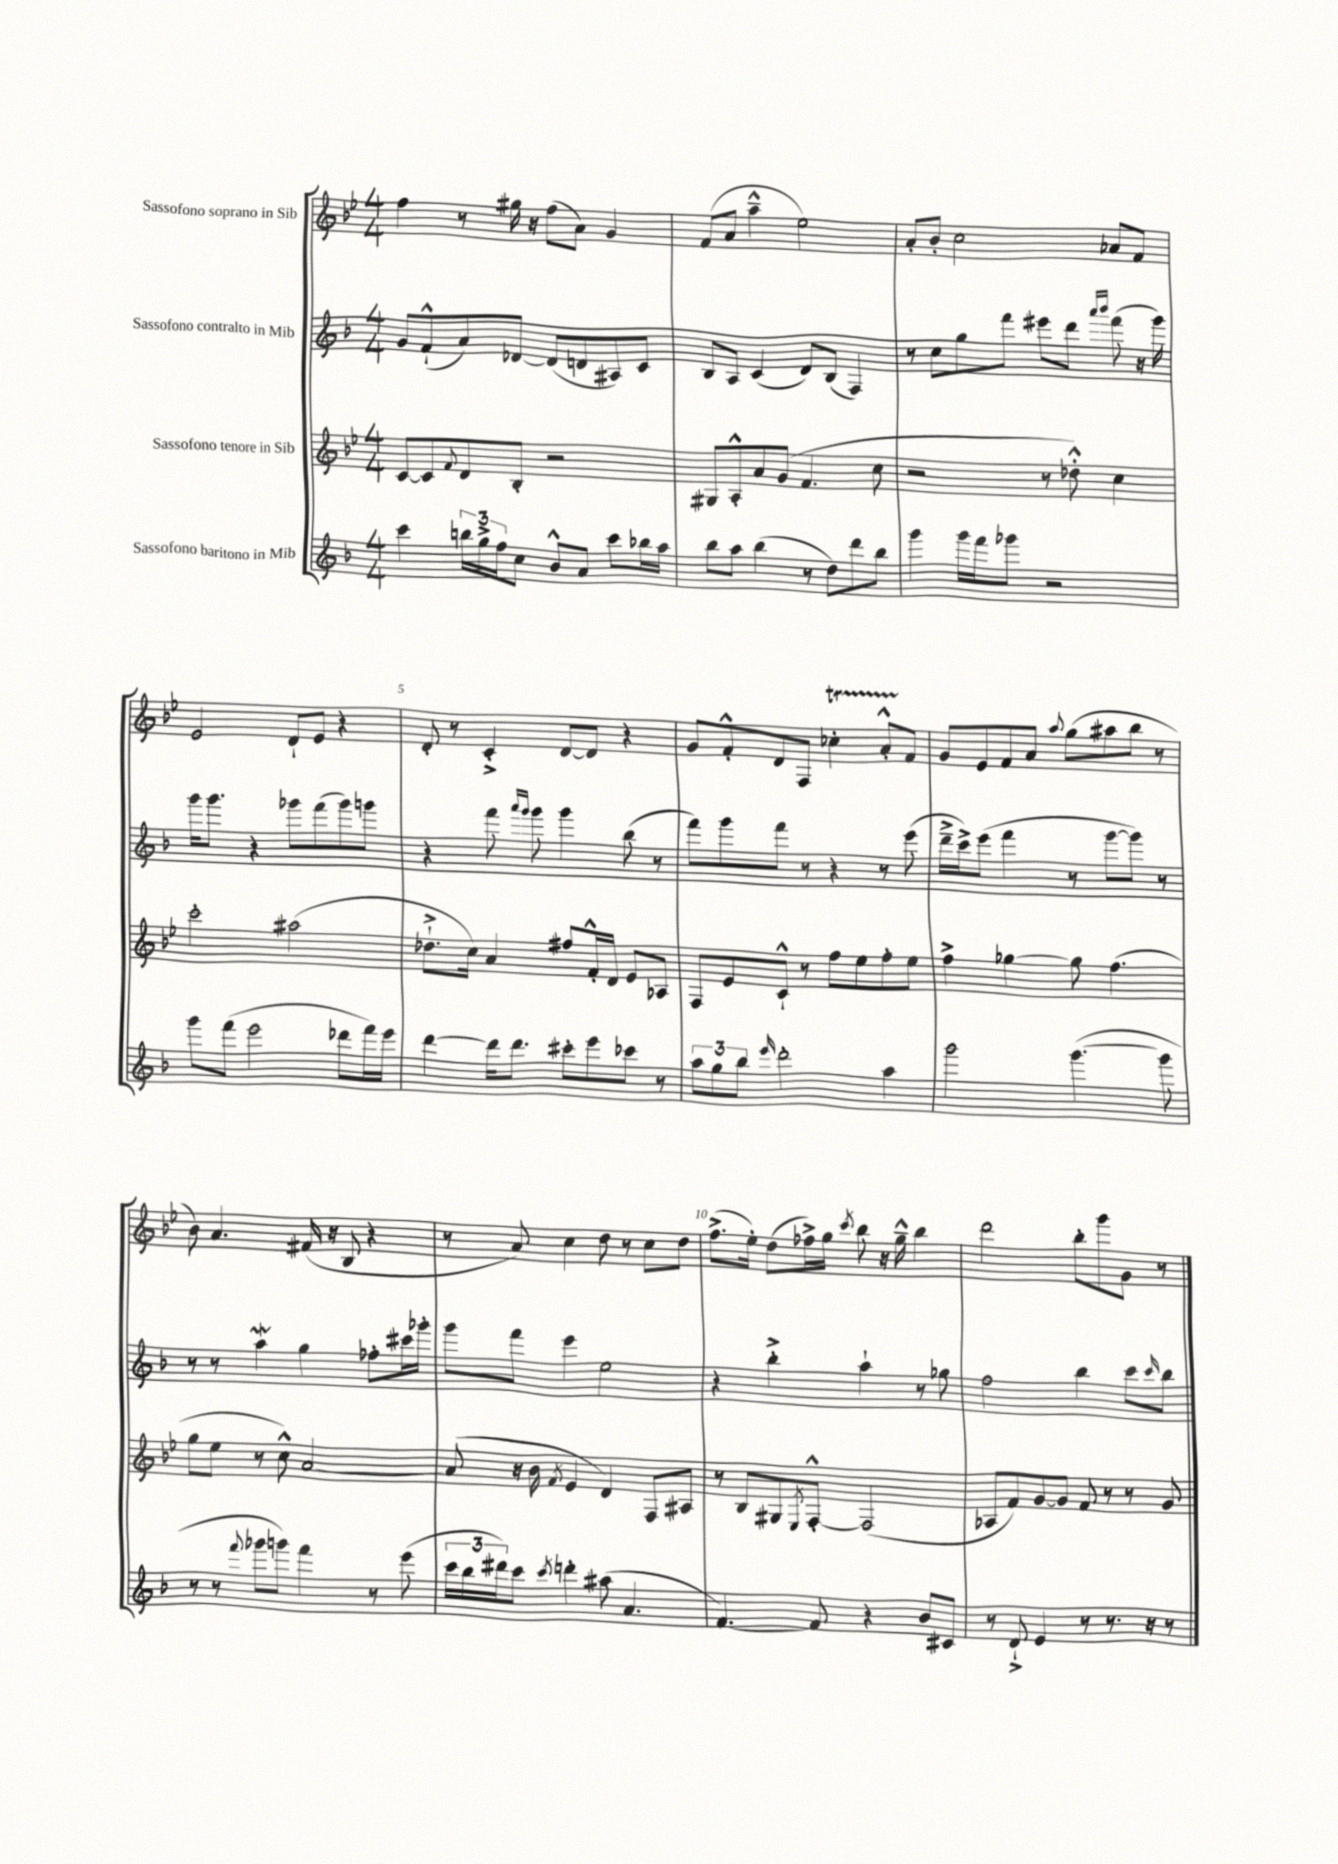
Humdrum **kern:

**kern	**kern	**kern	**kern
*part4	*part3	*part2	*part1
*staff4	*staff3	*staff2	*staff1
*I"Sassofono baritono in Mib	*I"Sassofono tenore in Sib	*I"Sassofono contralto in Mib	*I"Sassofono soprano in Sib
*clefG2	*clefG2	*clefG2	*clefG2
*k[b-]	*k[b-e-]	*k[b-]	*k[b-e-]
*M4/4	*M4/4	*M4/4	*M4/4
=1	=1	=1	=1
4ccc\	[8c/L	8g/L	4ff\
.	8c/]	(8f`^^/	.
.	8qqf/	.	.
24bbn\LL	8d/	8a/)	8r
24gg^\	.	.	.
24ff\J	.	.	.
8cc\J	8B-'/J	[8d-X/J	16gg#X\
.	.	.	16r
8b-^^/L	2r	(8d-/L]	(8ff\L
8a/J	.	8dn/	8a\J)
8ccc\L	.	8A#X/)	4g/
16bb-X\L	.	8c/J	.
16aa\JJ	.	.	.
=2	=2	=2	=2
8bb-\L	8G#X/L	8B-/L	(8f/L
8aa\J	8A'^^/	8A/J	8a/J
(4bb-\	8a/	(4c/	4aa~^^\
.	(8g/J	.	.
8r	4.f/	8d/L)	2ee-\)
8dd\L)	.	(8B-/J	.
8ddd\	.	4F/)	.
8bb-\J	8cc\	.	.
=3	=3	=3	=3
4ggg\	2r	8r	8a'/L
.	.	8cc\L	8b-'/J
16ggg\LL	.	8gg\	2cc\
16fff\J	.	.	.
8ggg-X\J	.	8fff\J	.
2r	8r	8eee#X\L	.
.	8dd-X'^^\)	8ddd\J	.
.	.	16qqaaa/LL	.
.	.	16qqbbb-/JJ	.
.	4cc\	(8fff\	8a-X/L
.	.	16r	8f/J
.	.	16ggg\)	.
!!LO:LB:g=z
=4	=4	=4	=4
8ggg\L	2ccc'\	16ggg\KL	2e-/
.	.	8.ggg\J	.
(8fff\J	.	.	.
2eee\	.	4r	.
.	(2aa#X\	8ggg-X\L	8d`/L
.	.	(8fff\	8e-/J
8ddd-X\L	.	8ggg-\)	4r
16fff\L)	.	8gggn\J	.
16eee\JJ	.	.	.
=5	=5	=5	=5
[4ddd\	8.dd-X`^\L	4r	8d'/
.	.	.	8r
.	16cc\Jk)	.	.
16ddd\KL]	4a/	8fff\	4c'^/
8.ddd\J	.	.	.
.	.	16qqaaa/LL	.
.	.	16qqggg/JJ	.
.	.	8ggg\	.
8ccc#X'\L	8ff#X/L	4ggg\	[8d/L
8eee\	16f'^^/L	.	8d/J]
.	16d/JJ	.	.
8ccc-X\J	8e-/L	(8bb-\	4r
8r	8A-X/J	8r	.
=6	=6	=6	=6
12aa\L	8F/L	8fff\L)	8g/L
12gg\	.	.	.
.	8e-/	8ggg\	8f'^^/
12bb-\J	.	.	.
16qqeee/	.	.	.
2ddd'\	8c`^^/J	8fff\J	8d/
.	8r	8r	8F/J
.	8ff\L	4r	4cc-XT'\
.	8ee-\	.	.
4aa\	8ff'\	8r	8aTTT'^^/L
.	8ee-\J	(8eee\	8f/J
=7	=7	=7	=7
2ggg\	4ff^\	16ddd~^\LL	8g/L
.	.	16ccc^\J)	.
.	.	(8eee\J	8e-/
.	[4gg-X\	4fff\	8f/
.	.	.	8a/J
.	.	.	8qqaa/
([4.ggg\	8gg-\]	8r	(8gg\L
.	(4.ff\	[8ggg\L	8aa#X\
.	.	8ggg\J])	8bb-\J
8ggg\]	.	8r	8r
!!LO:LB:g=z
=8	=8	=8	=8
8r	8gg\L	8r	8b-\)
8r	8ee-\J	8r	4.a/
8qqfff/	.	.	.
8ggg-X\L	8r	4aaW\	.
8gggn\J)	8cc^^\)	.	.
4fff\	[2a/	4gg\	(16f#X/
.	.	.	16r
.	.	.	8B-/
8r	.	8ff-X'\L	4r
(8eee\	.	16ccc#X\L	.
.	.	16ggg-X'\JJ	.
=9	=9	=9	=9
24ccc\LL	(8a/]	8ggg\L	8r
24bb-\	.	.	.
24ddd#X\J)	.	.	.
8ccc\J	16r	8fff\J	8a/)
.	16b-\	.	.
8qccc/	8qf/	.	.
4dddn'\	4e-/	4eee\	4cc\
(8aa#X\	4d/)	2ee\	8dd\
4.a/	.	.	8r
.	8F/L	.	8cc\L
.	8A#X/J	.	8dd\J
=10	=10	=10	=10
[4.f/)	8r	4r	(8.ff^\L
.	8B-/L	.	.
.	.	.	16ee-'\Jk)
.	8G#X/	4bb-'^\	(8dd\L
.	8qE-/	.	.
8f/]	[8F'^^/J	.	16ff-X^\L)
.	.	.	16gg\JJ
.	.	.	8qccc/
4r	(2F/]	4aa`\	8bb-\
.	.	.	16r
.	.	.	16gg~^^\
8b-/L	.	8r	4bb-\
8c#X/J	.	8gg-X\	.
=11	=11	=11	=11
8r	8A-X/L	2ff\	2ddd\
8d`^/	8f/)	.	.
4e/	[8g/	.	.
.	8g/J]	.	.
8r	8f/	4bb-\	8bb-'\L
8.r	8r	.	8ggg\
.	8r	8ccc\L	8g\J
16r	.	.	.
.	.	16qqccc/	.
8r	8g/	8bb-\J	8r
==	==	==	==
*-	*-	*-	*-
